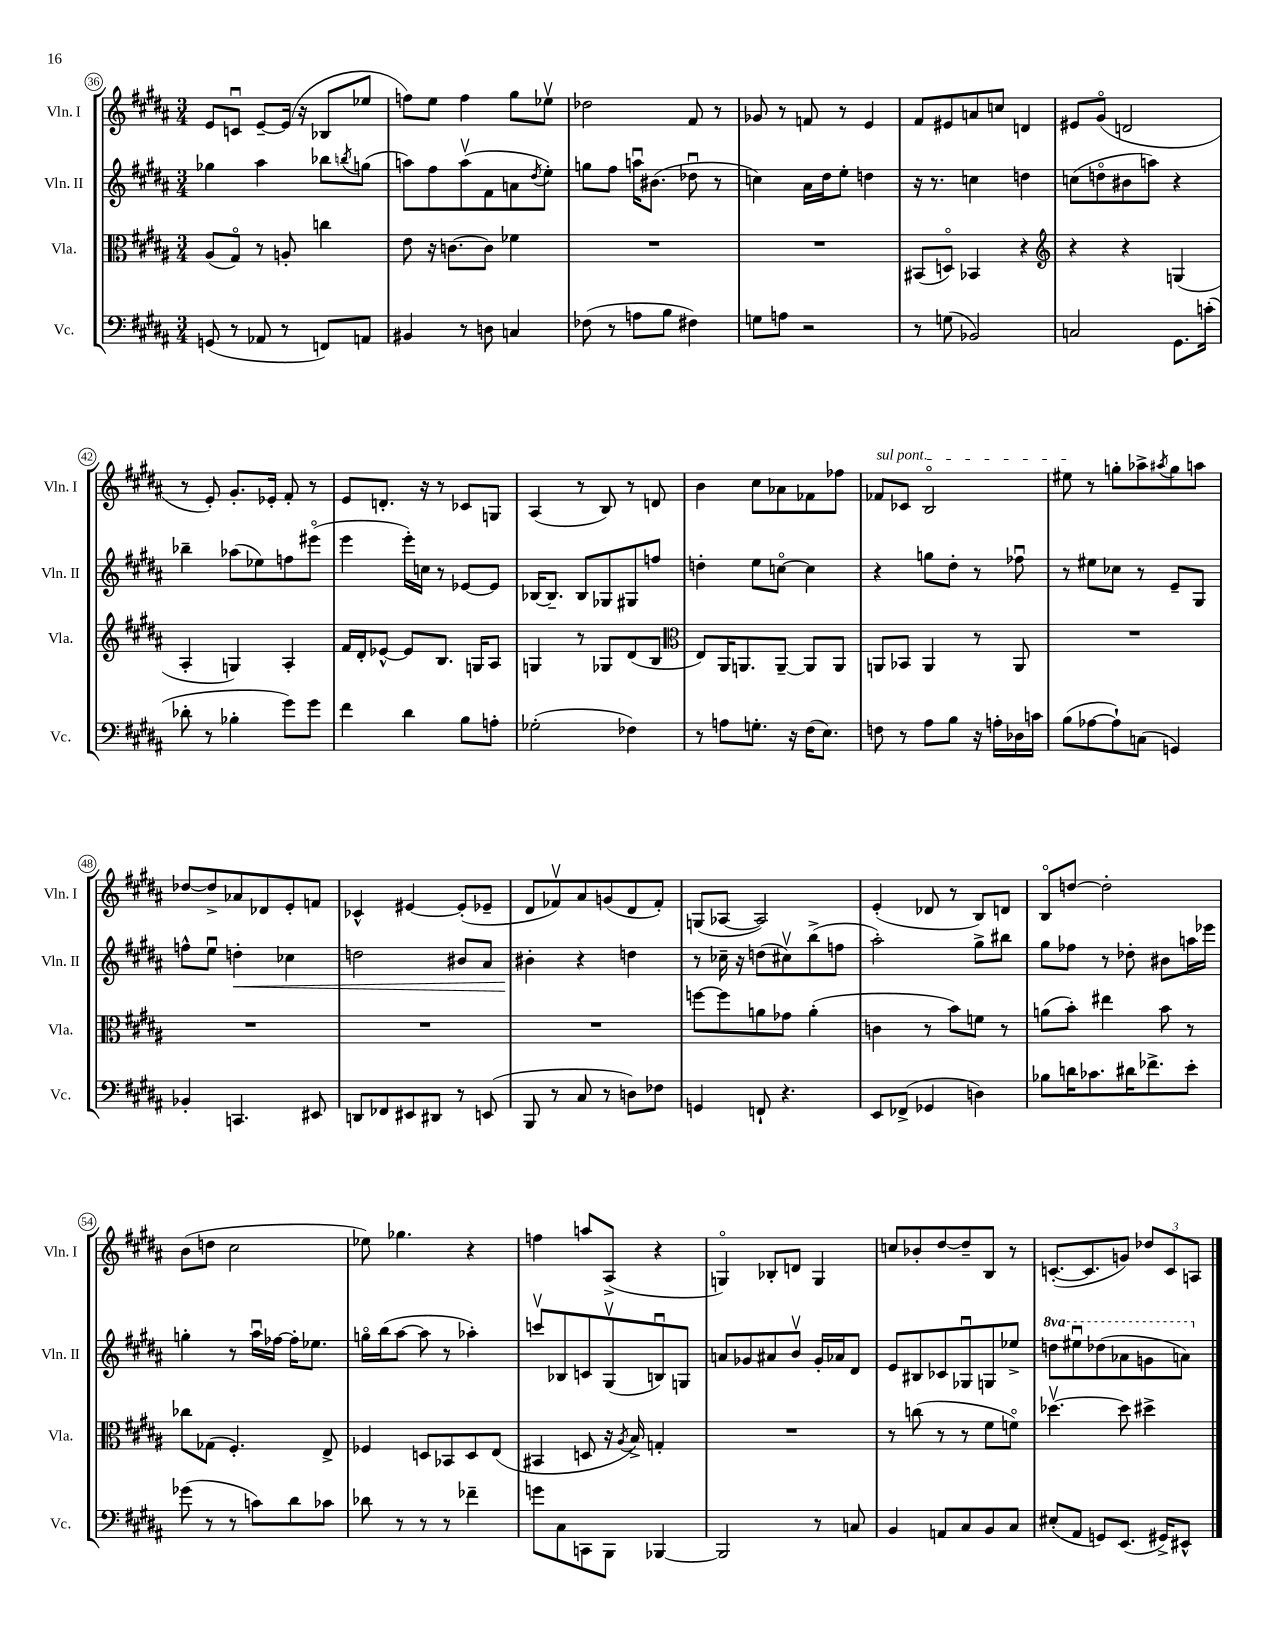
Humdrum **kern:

**kern	**kern	**kern	**dynam	**kern
*part4	*part3	*part2	*part2	*part1
*staff4	*staff3	*staff2	*staff2	*staff1
*I"Vc.	*I"Vla.	*I"Vln. II	*	*I"Vln. I
*I'Vc.	*I'Vla.	*I'Vln. II	*	*I'Vln. I
*clefF4	*clefC3	*clefG2	*	*clefG2
*k[f#c#g#d#a#]	*k[f#c#g#d#a#]	*k[f#c#g#d#a#]	*	*k[f#c#g#d#a#]
*M3/4	*M3/4	*M3/4	*	*M3/4
=36	=36	=36	=36	=36
(8GGn/	(8A#/L	4gg-X\	.	8e/L
8r	8G#/J)	.	.	8cnu/J
8AA-X/	8r	4aa#\	.	[8e~/L
8r	8An'/	.	.	(16e/Jk]
.	.	.	.	16r
8FFn/L)	4ccn\	8bb-X\L	.	8B-X/L
.	.	8qbbn/	.	.
8AAn/J	.	(8ggn\J	.	8ee-X/J
=37	=37	=37	=37	=37
4BB#X/	8e\	8aan\L)	.	8ffn\L)
.	16r	8ff#\	.	8ee\J
.	[8.cn\L	.	.	.
8r	.	(8aav\	.	4ff\
8Dn\	8c\J]	8f#\	.	.
4Cn/	4f-X\	8an\	.	8gg#\L
.	.	8qdd#/	.	.
.	.	8ee'\J)	.	8ee-Xv\J
=38	=38	=38	=38	=38
(8F-X\	2.r	8ggn\L	.	2dd-X\
8r	.	8ff#\J	.	.
8An\L	.	16aanu\KL	.	.
.	.	(8.b#X\J	.	.
8B\J	.	.	.	.
4F#X\)	.	8dd-Xu\	.	8f#/
.	.	8r	.	8r
=39	=39	=39	=39	=39
8Gn\L	2.r	4ccn\)	.	8g-X/
8An\J	.	.	.	8r
2r	.	16a#\LL	.	8fn/
.	.	16dd#\J	.	.
.	.	8ee'\J	.	8r
.	.	4ddn\	.	4e/
=40	=40	=40	=40	=40
8r	(8BB#X/L	16r	.	8f#/L
.	.	8.r	.	.
(8Gn\	8Dn/J)	.	.	8e#X/
2BB-X/)	4BB-X/	4ccn\	.	8an/
.	.	.	.	8ccn/J
.	4r	4ddn\	.	4dn/
=41	=41	=41	=41	=41
*	*clefG2	*	*	*
2Cn/	4r	(8ccn\L	.	8e#X/L
.	.	8ddn\	.	(8g#/J
.	4r	8b#X\	.	2dn/
.	.	8aan\J)	.	.
8.GG#\L	(4Gn/	4r	.	.
(16cn'\Jk	.	.	.	.
!!LO:LB:g=z
=42	=42	=42	=42	=42
8d-X'\	4A#'/	4bb-X~\	.	8r
8r	.	.	.	8e'/)
4B-X'\	4Gn/)	(8aa-X\L	.	8.g#'/L
.	.	8ee-X\)	.	.
.	.	.	.	16e-X'/Jk
8g#\L)	4A#'/	8ffn\	.	8f#'/
8g#\J	.	(8eee#X\J	.	8r
=43	=43	=43	=43	=43
4f#\	16f#/LL	4eee\	.	8e/L
.	16d#'/J	.	.	.
.	[8e-X^^/J	.	.	8.dn'/J
4d#\	8e-/L]	16eee'\LL)	.	.
.	.	16ccn\JJ	.	16r
.	8.B/J	8r	.	8r
8B\L	.	[8e-X/L	.	8c-X/L
.	16Gn/KL	.	.	.
8An'\J	8A#/J	8e-/J]	.	8Gn/J
=44	=44	=44	=44	=44
(2G-X'\	4Gn/	[16B-X/KL	.	(4A#/
.	.	8.B-~/J]	.	.
.	8r	8B-/L	.	8r
.	8G-X/L	8G-X/	.	8B/)
4F-X\)	(8d#/	8G#X/	.	8r
.	8B/J	8ffn/J	.	8dn/
=45	=45	=45	=45	=45
*	*clefC3	*	*	*
8r	8E/L)	4ddn'\	.	4b\
8An\L	16AA#/K	.	.	.
.	8.AAn/	.	.	.
8.Gn'\J	.	8ee\L	.	8cc#\L
.	[8AA~/J	[8ccn\J	.	8a-X\
16r	.	.	.	.
(16F#\KL	8AA/L]	4cc\]	.	8f-X\
8.E\J)	.	.	.	.
.	8AA/J	.	.	8ff-X\J
=46	=46	=46	=46	=46
!	!	!	!	!LO:TX:a:i:t=sul pont.
8Fn\	8AAn/L	4r	.	8f-X/L
8r	8BB-X/J	.	.	8c-X/J
8A#\L	4AA/	8ggn\L	.	2B/
8B\J	.	8dd#'\J	.	.
16r	8r	8r	.	.
16An'\LL	.	.	.	.
16D-X\	8AA/	8ff-Xu\	.	.
16cn\JJ	.	.	.	.
=47	=47	=47	=47	=47
(8B\L	2.r	8r	.	8ee#X\
[8A-X\	.	8ee#X\L	.	8r
8A-`\])	.	8cc-X\J	.	8ggn'\L
(8Cn\J	.	8r	.	8aa-X^\
.	.	.	.	8qaa#X/
4GGn/)	.	8e~/L	.	8gg\
.	.	8G#/J	.	8aan\J
!!LO:LB:g=z
=48	=48	=48	=48	=48
4BB-X'/	2.r	8ffn^^\L	.	[8dd-X/L
.	.	8eeu\J	.	8dd-^/]
!	!	!	!LO:HP:b	!
4.CCn/	.	4ddn'\	<	8a-X/
.	.	.	.	8d-X/
.	.	4cc-X\	.	8e'/
8EE#X/	.	.	.	8fn/J
=49	=49	=49	=49	=49
8DDn/L	2.r	2ddn\	.	4c-X^^/
8FF-X/	.	.	.	.
8EE#X/	.	.	.	[4e#X/
8DD#X/J	.	.	.	.
8r	.	8b#X/L	.	(8e#'/L]
(8EEn/	.	8a#/J	.	8e-X~/J
=50	=50	=50	=50	=50
8BBB/	2.r	4b#X'\	.	8d#/L
8r	.	.	.	8f-Xv/)
8C#/	.	4r	[	8a#/
8r	.	.	.	(8gn/
8Dn\L)	.	4ddn\	.	8d#/
8F-X\J	.	.	.	8f-'/J)
=51	=51	=51	=51	=51
4GGn/	[8ffn\L	8r	.	(8Gn/L
.	8ff\]	16cc-X~\	.	[8A-X/J
.	.	16r	.	.
8FFn`/	8an\	(8ddn\L	.	2A-/])
4.r	8g-X\J	8cc#Xv\)	.	.
.	(4a'\	(8bb^\	.	.
.	.	8ffn\J	.	.
=52	=52	=52	=52	=52
8EE/L	4cn\	2aa#'\)	.	(4e'/
(8FF-X^/J	.	.	.	.
4GG-X/	8r	.	.	8d-X/
.	8b\L)	.	.	8r
4Dn\)	8fn\J	8gg#^\L	.	8B/L)
.	8r	8bb#X\J	.	8dn/J
=53	=53	=53	=53	=53
8B-X\L	(8an\L	8gg#\L	.	8B/L
16dn\K	8b'\J)	8ff-X\J	.	[8ddn/J
8.c-X\	.	.	.	.
.	4ee#X\	8r	.	2dd'\]
16d#X\K	.	8dd-X'\	.	.
8.f-X^\	.	.	.	.
.	8b\	8b#X\L	.	.
8e'\J	8r	16aan\L	.	.
.	.	16eee-X\JJ	.	.
!!LO:LB:g=z
=54	=54	=54	=54	=54
(8g-X\	8cc-X\L	4ggn'\	.	(8b\L
8r	(8G-X\J	.	.	8ddn\J
8r	4.F#'/)	8r	.	2cc#\
8cn\L)	.	16aa#u\LL	.	.
.	.	[16ff-X\JJ	.	.
8d#\	.	16ff-'\KL]	.	.
.	.	8.ee-X\J	.	.
8c-X\J	8E^/	.	.	.
=55	=55	=55	=55	=55
8d-X\	4F-X/	16ggn\LL	.	8ee-X\)
.	.	(16bb\J	.	.
8r	.	[8aa#\J	.	4.gg-X\
8r	8Dn/L	8aa#\]	.	.
8r	8BB-X/	8r	.	.
4f-X~\	8D/	4aa-X'\)	.	4r
.	(8E/J	.	.	.
=56	=56	=56	=56	=56
8gn\L	4BB#X/	8cccnv/L	.	4ffn\
8C#\	.	8B-X/	.	.
8CCn\	8Dn/	8cn/	.	8aan/L
8BBB\J	16r	(8G#v/	.	(8A#^/J
.	8qA#/	.	.	.
.	16B^/)	.	.	.
[4BBB-X/	4Gn'/	8Bnu/)	.	4r
.	.	8Gn/J	.	.
=57	=57	=57	=57	=57
2BBB-/]	2.r	8an/L	.	4Gn/)
.	.	8g-X/	.	.
.	.	8a#X/	.	8B-X'/L
.	.	8bv/J	.	8dn/J
8r	.	16g-'/LL	.	4G/
.	.	16a-X/J	.	.
8Cn/	.	8d#/J	.	.
=58	=58	=58	=58	=58
4BB/	8r	8e/L	.	8ccn/L
.	(8ccn\	8B#X/	.	8b-X'/
8AAn/L	8r	8c-X/	.	[8dd#/
8C#/	8r	8G-Xu/	.	8dd#~/]
8BB/	8f#\L	8Gn/	.	8B/J
8C#/J	8fn\J)	8ee-X^/J	.	8r
=59	=59	=59	=59	=59
*	*	*8va	*	*
(8E#X'/L	[4.dd-Xv\	8dddn\L	.	([8.cn'/L
8AA#/J	.	8eee#Xu\	.	.
.	.	.	.	8.c/]
8GGn/L)	.	(8ddd-X\	.	.
(8.EE/J	8dd-\]	8aa-X\	.	8gn/J)
.	4dd#X^\	8ggn\	.	12dd-X/L
16GG#X^/KL)	.	.	.	.
.	.	.	.	12c/
8EE#X^^/J	.	8aan\J)	.	.
.	.	.	.	12An/J
*	*	*X8va	*	*
==	==	==	==	==
*-	*-	*-	*-	*-
